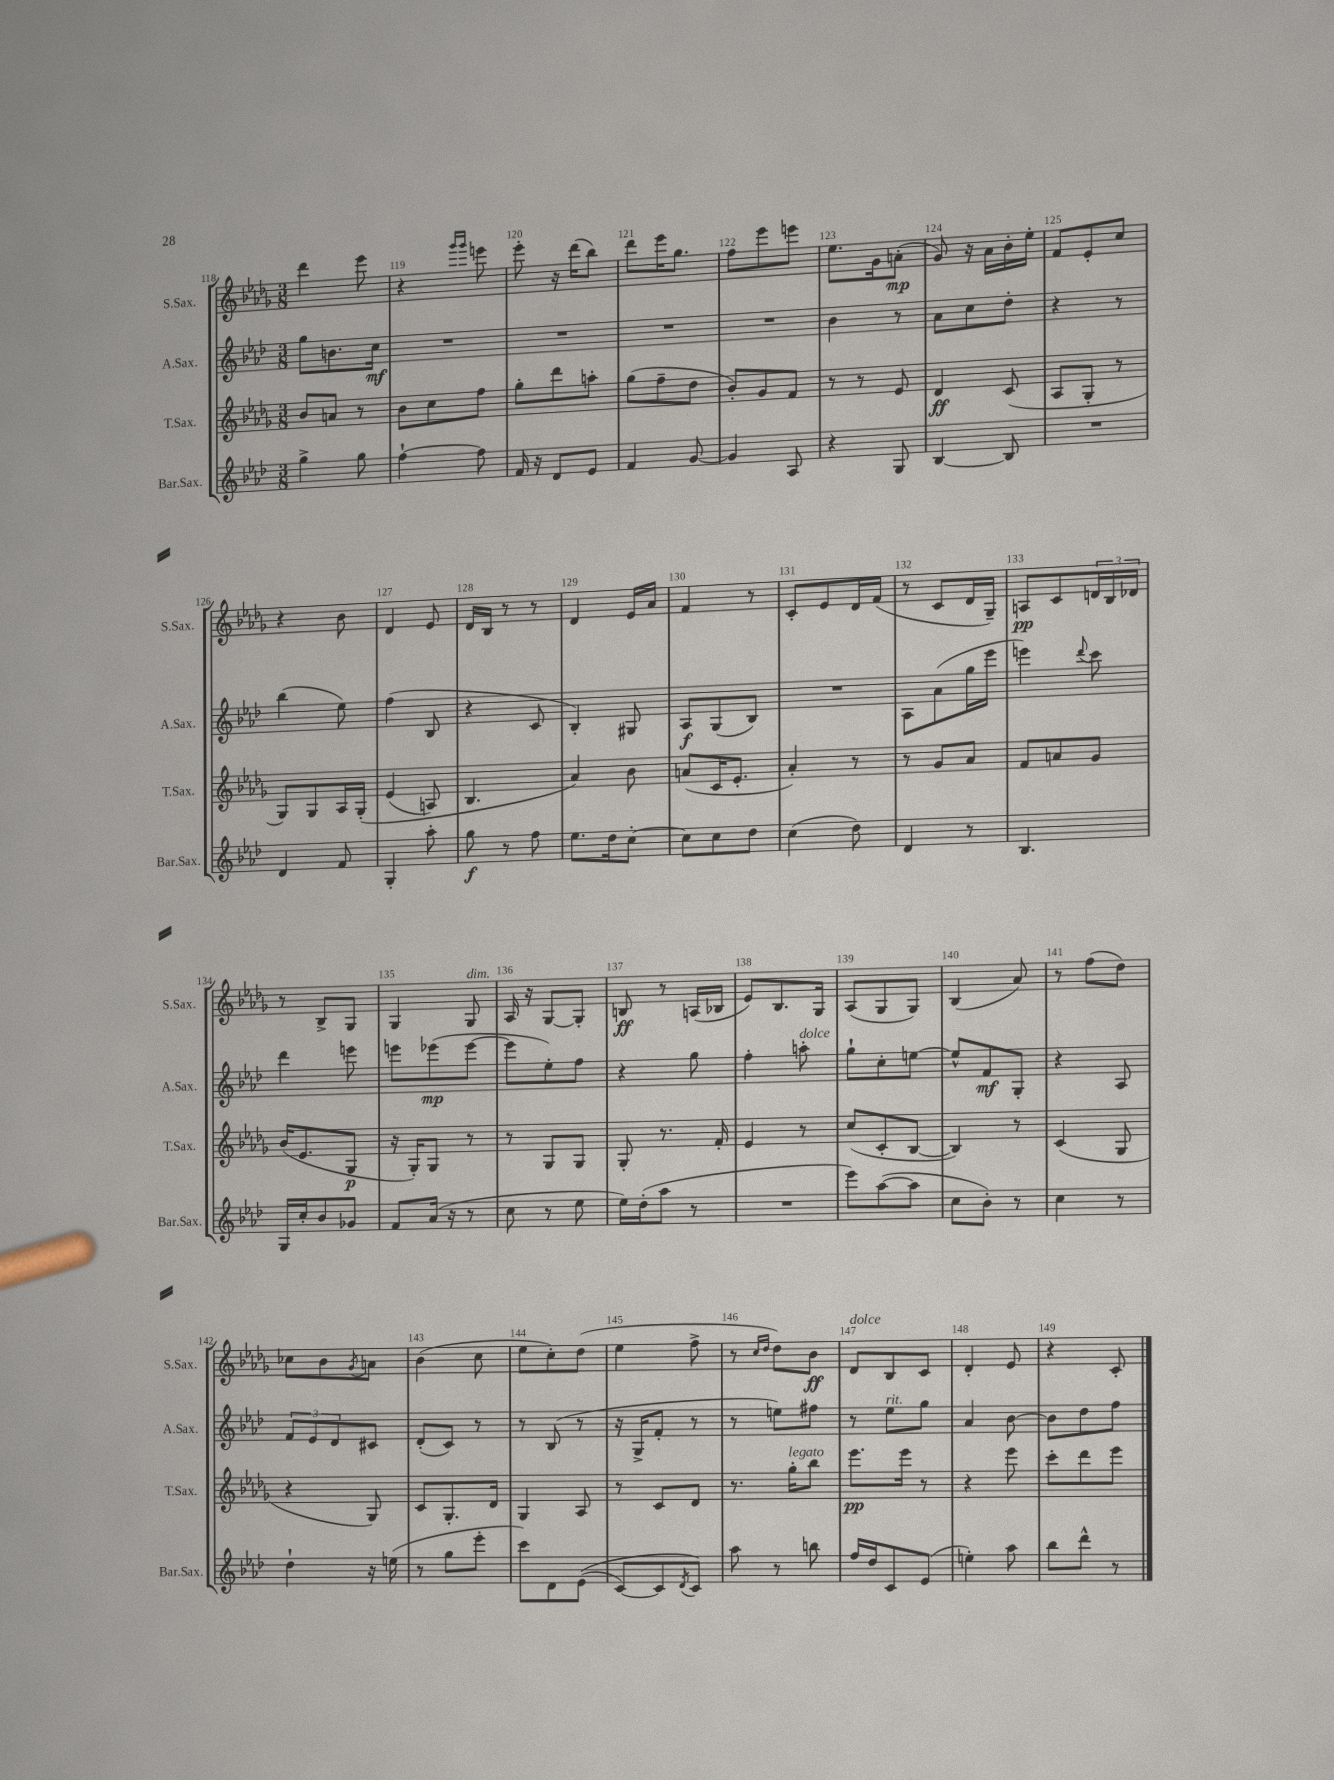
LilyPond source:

<<
\new StaffGroup <<
\new Staff = "s0" \with { instrumentName = "S.Sax." shortInstrumentName = "S.Sax." } {
    \clef treble \key des \major \numericTimeSignature \time 3/8
    des'''4 ees'''8 |
    r4 \grace { ges'''16 ges'''16 } e'''8 |
    ees'''8-. r16 des'''16( bes''8) |
    des'''8 ees'''16 ges''8. |
    f''8 ees'''8 e'''8 |
    ees''8. ges'16 a'8-.\mp( |
    ges'8) r16 aes'16 bes'16-. ees''16-. |
    f'8 ees'8-. c''8 |
    r4 bes'8 |
    des'4 ees'8 |
    des'16 bes16 r8 r8 |
    des'4 ees'16 aes'16 |
    f'4 r8 |
    c'8-. ees'8 des'16 f'16( |
    r8 c'8 des'16 ges16--) |
    a8\pp c'8 \tuplet 3/2 { d'16 bes16 des'16 } |
    r8 bes8-> ges8 |
    ges4 ges8^\markup { \italic "dim." } |
    aes16 r16 ges8~ ges8-. |
    b8\ff r8 a16( bes16 |
    ees'8) bes8. ges16 |
    aes8( ges8 ges8) |
    bes4( aes'8) |
    r8 f''8( des''8) |
    ces''8 bes'8 \acciaccatura { ges'8 } a'8 |
    bes'4( c''8 |
    ees''8 c''8-.) des''8( |
    ees''4 f''8-> |
    r8 \grace { c''16 des''16 } des''8) bes'8\ff |
    des'8^\markup { \italic "dolce" } bes8 c'8 |
    des'4-. ees'8 |
    r4 c'8-. \bar "|." |
}
\new Staff = "s1" \with { instrumentName = "A.Sax." shortInstrumentName = "A.Sax." } {
    \clef treble \key aes \major \numericTimeSignature \time 3/8
    g''8 b'8. c''16\mf |
    R4. |
    R4. |
    R4. |
    R4. |
    bes'4 r8 |
    aes'8 c''8 des''8-. |
    r4 r8 |
    bes''4( ees''8) |
    f''4( bes8 |
    r4 c'8 |
    bes4-.) gis8 |
    aes8\f g8( bes8) |
    R4. |
    aes8 aes'8( g''16 ees'''16 |
    e'''4) \appoggiatura { des'''8 } c'''8 |
    des'''4 e'''8 |
    e'''8 ees'''8\mp( ees'''8~ |
    ees'''8 ees''8-.) f''8 |
    r4 g''8 |
    f''4-. a''8-.^\markup { \italic "dolce" } |
    g''8-! c''8-. e''8~ |
    e''8-^ f'8\mf g8-. |
    r4 aes8 |
    \tuplet 3/2 { f'8 ees'8 des'8 } cis'8 |
    des'8-.( c'8) r8 |
    r8 bes8( r8 |
    r16 g16-> f'8-. r8 |
    r8 e''8) fis''8 |
    r8 ees''8^\markup { \italic "rit." } g''8 |
    aes'4 bes'8~ |
    bes'8 des''8 f''8 \bar "|." |
}
\new Staff = "s2" \with { instrumentName = "T.Sax." shortInstrumentName = "T.Sax." } {
    \clef treble \key des \major \numericTimeSignature \time 3/8
    bes'8 a'8 r8 |
    bes'8 c''8 f''8 |
    ges''8-. des'''8 a''8-. |
    ges''8( f''8-- des''8 |
    bes'8-.) ges'8 f'8 |
    r8 r8 ees'8 |
    des'4\ff c'8( |
    aes8 ges8-. r8 |
    ges8) ges8 aes16 ges16-.\( |
    ees'4( a8) |
    bes4. |
    aes'4\) bes'8 |
    a'8( c'16 ees'8.-. |
    aes'4-.) r8 |
    r8 ges'8 aes'8 |
    f'8 a'8 ges'8 |
    bes'16( ees'8. ges8\p |
    r16 ges16-.) ges8 r8 |
    r8 ges8 ges8 |
    ges8-. r8. f'16-. |
    ees'4 r8 |
    c''8( c'8-. bes8~ |
    bes4) r8 |
    c'4( ges8 |
    r4 ges8) |
    c'8 ges8.-. des'16 |
    ges4 aes8 |
    r8 c'8 des'8 |
    r8. ges''16-.^\markup { \italic "legato" } bes''8 |
    ees'''8.\pp ees'''16 r8 |
    r4 ees'''8 |
    c'''8-. des'''8 ees'''8 \bar "|." |
}
\new Staff = "s3" \with { instrumentName = "Bar.Sax." shortInstrumentName = "Bar.Sax." } {
    \clef treble \key aes \major \numericTimeSignature \time 3/8
    g''4-> g''8 |
    f''4~-! f''8 |
    f'16 r16 des'8 ees'8 |
    f'4 g'8~ |
    g'4 aes8 |
    r4 g8 |
    bes4~ bes8 |
    R4. |
    des'4 f'8 |
    g4-. aes''8-. |
    g''8\f r8 f''8 |
    ees''8. des''16 c''8~-. |
    c''8 c''8 des''8 |
    c''4( des''8) |
    des'4 r8 |
    bes4. |
    g16 c''16-. bes'8 ges'8 |
    f'8 aes'16( r16 r8 |
    c''8 r8 ees''8 |
    ees''16) des''16-.( aes''8 r8 |
    R4. |
    ees'''8) aes''8~( aes''8 |
    c''8 bes'8-.) r8 |
    c''4 r8 |
    des''4-! r16 e''16( |
    r8 g''8 ees'''8-. |
    c'''8) des'8 ees'8(\( |
    c'8~) c'8 \acciaccatura { des'8 } c'8\) |
    aes''8 r8 b''8 |
    f''16 des''16 c'8 ees'8( |
    e''4-.) aes''8 |
    bes''8 des'''8-^ r8 \bar "|." |
}
>>
>>
\layout { \context { \Score currentBarNumber = #118 \override BarNumber.break-visibility = ##(#f #t #t) barNumberVisibility = #all-bar-numbers-visible } }
